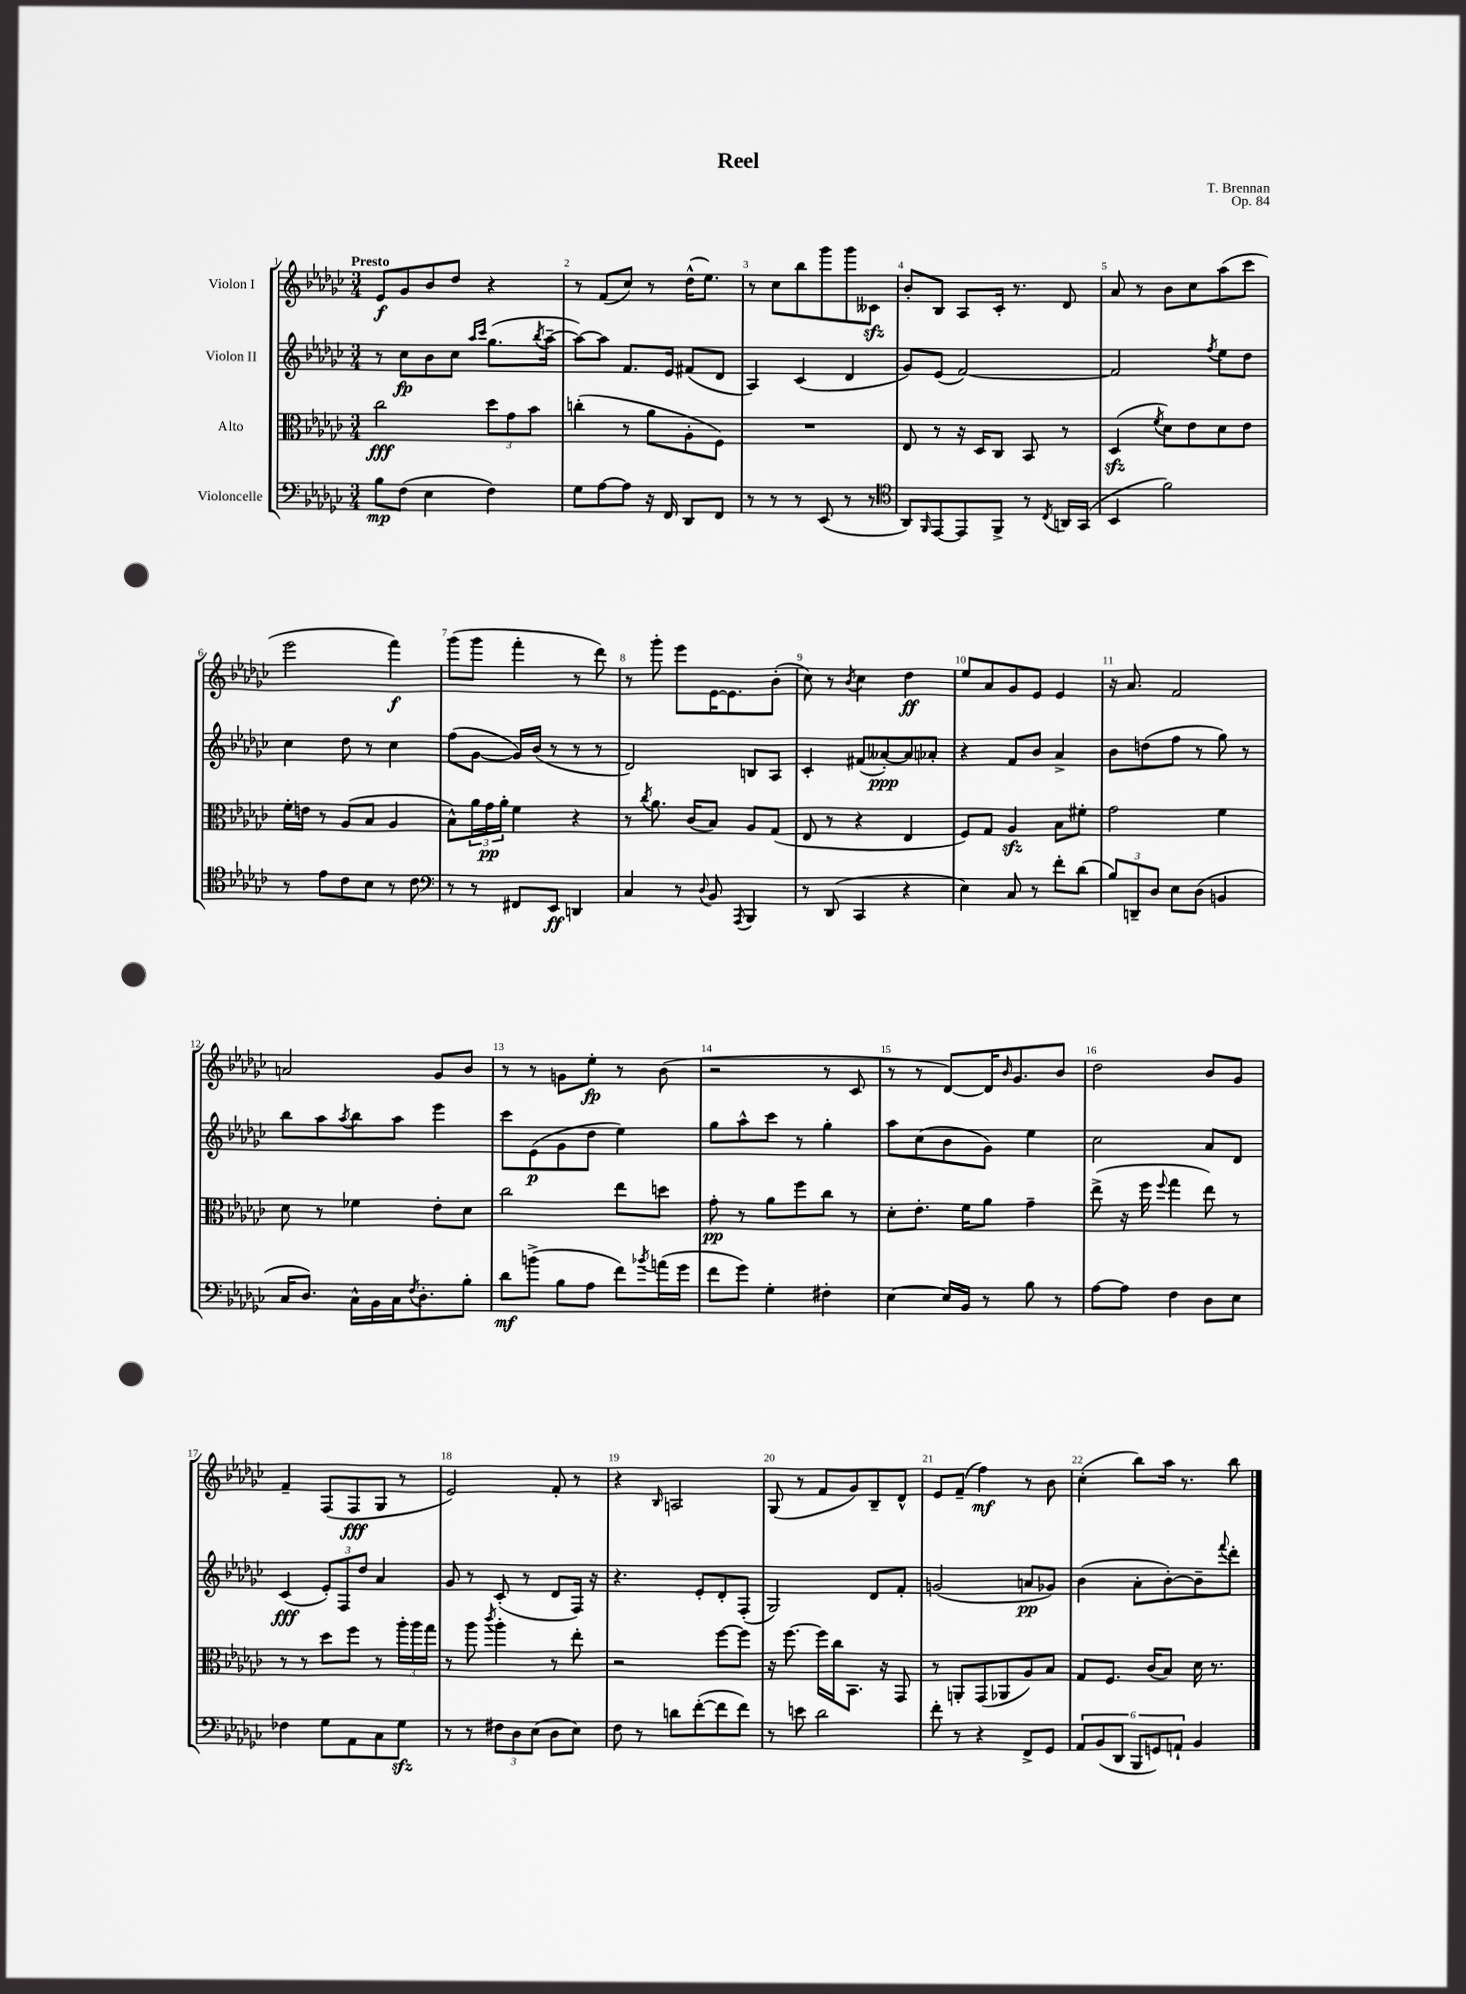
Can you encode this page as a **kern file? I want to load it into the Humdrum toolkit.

**kern	**dynam	**kern	**dynam	**kern	**dynam	**kern	**dynam
*part4	*part4	*part3	*part3	*part2	*part2	*part1	*part1
*staff4	*staff4	*staff3	*staff3	*staff2	*staff2	*staff1	*staff1
*I"Violoncelle	*	*I"Alto	*	*I"Violon II	*	*I"Violon I	*
*clefF4	*	*clefC3	*	*clefG2	*	*clefG2	*
*k[b-e-a-d-g-c-]	*	*k[b-e-a-d-g-c-]	*	*k[b-e-a-d-g-c-]	*	*k[b-e-a-d-g-c-]	*
*M3/4	*	*M3/4	*	*M3/4	*	*M3/4	*
=1	=1	=1	=1	=1	=1	=1	=1
!	!	!	!	!	!	!LO:TX:a:B:t=Presto	!
8B-\L	mp	2cc-\	fff	8r	.	8e-/L	f
(8F\J	.	.	.	8cc-\L	fp	8g-/	.
4E-\	.	.	.	8b-\	.	8b-/	.
.	.	.	.	8cc-\J	.	8dd-/J	.
.	.	.	.	16qqaa-/LL	.	.	.
.	.	.	.	16qqccc-/JJ	.	.	.
4F\)	.	12dd-\L	.	(8.gg-\L	.	4r	.
.	.	12g-\	.	.	.	.	.
.	.	12b-\J	.	.	.	.	.
.	.	.	.	8qbb-/	.	.	.
.	.	.	.	[16aa-~\Jk	.	.	.
=2	=2	=2	=2	=2	=2	=2	=2
8G-\L	.	(4ccn'\	.	8aa-\L_)	.	8r	.
[8A-\	.	.	.	8aa-\J]	.	(8f/L	.
8A-\J]	.	8r	.	8.f/L	.	8cc-/J)	.
16r	.	8a-\L	.	.	.	8r	.
16FF/	.	.	.	16e-/Jk	.	.	.
8DD-/L	.	8A-'\	.	(8f#X/L	.	(16dd-^^\KL	.
.	.	.	.	.	.	8.ee-\J)	.
8FF/J	.	8F\J)	.	8d-/J	.	.	.
=3	=3	=3	=3	=3	=3	=3	=3
8r	.	2.r	.	4A-/)	.	8r	.
8r	.	.	.	.	.	8cc-\L	.
8r	.	.	.	(4c-/	.	8bb-\	.
(8EE-/	.	.	.	.	.	8ggg-\	.
8r	.	.	.	4d-/	.	8ggg-\	.
8r	.	.	.	.	.	8c--Xzz\J	.
=4	=4	=4	=4	=4	=4	=4	=4
*clefC4	*	*	*	*	*	*	*
8AA-/L)	.	8E-/	.	8g-/L)	.	8b-'/L	.
16qqFF/	.	.	.	.	.	.	.
[8EE-/	.	8r	.	(8e-/J	.	8B-/J	.
8EE-/]	.	16r	.	[2f/)	.	8A-/L	.
.	.	16D-/KL	.	.	.	.	.
8FF^/J	.	8C-/J	.	.	.	16c-'/Jk	.
.	.	.	.	.	.	8.r	.
8r	.	8BB-/	.	.	.	.	.
8qC-/	.	.	.	.	.	.	.
16AAn/LL	.	8r	.	.	.	8d-/	.
(16GG-/JJ	.	.	.	.	.	.	.
=5	=5	=5	=5	=5	=5	=5	=5
4BB-/	.	(4D-zz/	.	2f/]	.	8a-/	.
.	.	.	.	.	.	8r	.
.	.	8qf/	.	.	.	.	.
2f\)	.	8d-\L)	.	.	.	8b-\L	.
.	.	8e-\	.	.	.	8cc-\	.
.	.	.	.	8qff/	.	.	.
.	.	8d-\	.	8ee-\L	.	(8aa-\	.
.	.	8e-\J	.	8dd-\J	.	8ccc-\J	.
!!LO:LB:g=z
=6	=6	=6	=6	=6	=6	=6	=6
8r	.	16f'\LL	.	4cc-\	.	2eee-\	.
.	.	16en\JJ	.	.	.	.	.
8e-\L	.	8r	.	.	.	.	.
8c-\	.	(8A-/L	.	8dd-\	.	.	.
8B-\J	.	8B-/J	.	8r	.	.	.
8r	.	4A-/	.	4cc-\	.	4fff\)	f
8c-\	.	.	.	.	.	.	.
=7	=7	=7	=7	=7	=7	=7	=7
*clefF4	*	*	*	*	*	*	*
8r	.	8B-^^\L)	.	(8ff\L	.	(8ggg-\L	.
8r	.	24a-\L	.	[8g-\J	.	8ggg-\J	.
.	.	24g-\	pp	.	.	.	.
.	.	24a-'\JJ	.	.	.	.	.
8FF#X/L	.	4f\	.	16g-/LL])	.	4fff'\	.
.	.	.	.	(16b-/JJ	.	.	.
8EE-/J	ff	.	.	8r	.	.	.
4DDn/	.	4r	.	8r	.	8r	.
.	.	.	.	8r	.	8ddd-\)	.
=8	=8	=8	=8	=8	=8	=8	=8
4C-/	.	8r	.	2d-/)	.	8r	.
.	.	8qcc-/	.	.	.	.	.
.	.	8.a-\	.	.	.	8ggg-'\	.
8r	.	.	.	.	.	8eee-\L	.
.	.	(16c-/KL	.	.	.	.	.
8qqD-/	.	.	.	.	.	.	.
8BB-/	.	8B-/J)	.	.	.	[16e-\K	.
.	.	.	.	.	.	8.e-\]	.
8qAAA-/	.	.	.	.	.	.	.
4BBB-/	.	8A-/L	.	8Bn/L	.	.	.
.	.	(8G-/J	.	8A-/J	.	(8b-'\J	.
=9	=9	=9	=9	=9	=9	=9	=9
8r	.	8E-/	.	4c-'/	.	8cc-\)	.
(8DD-/	.	8r	.	.	.	8r	.
.	.	.	.	.	.	8qb-/	.
4CC-/	.	4r	.	(8f#X/L	.	4cc-\	.
.	.	.	.	[8a--X'/)	ppp	.	.
4r	.	4E-/	.	8a--/]	.	4dd-\	ff
.	.	.	.	8a-X'/J	.	.	.
=10	=10	=10	=10	=10	=10	=10	=10
4E-\)	.	8F/L)	.	4r	.	8ee-/L	.
.	.	8G-/J	.	.	.	8a-/	.
8C-/	.	4A-zz/	.	8f/L	.	8g-/	.
8r	.	.	.	8b-/J	.	8e-/J	.
8f'\L	.	8B-\L	.	4a-^/	.	4e-/	.
(8d-\J	.	8f#X'\J	.	.	.	.	.
=11	=11	=11	=11	=11	=11	=11	=11
12B-/L)	.	2g-\	.	8b-\L	.	16r	.
.	.	.	.	.	.	8.a-/	.
12DDn~/	.	.	.	.	.	.	.
.	.	.	.	(8ddn\	.	.	.
12D-/J	.	.	.	.	.	.	.
8E-\L	.	.	.	8ff\J	.	2f/	.
(8D-\J	.	.	.	8r	.	.	.
4BBn/	.	4f\	.	8gg-\)	.	.	.
.	.	.	.	8r	.	.	.
!!LO:LB:g=z
=12	=12	=12	=12	=12	=12	=12	=12
16C-/KL	.	8d-\	.	8bb-\L	.	2an/	.
8.D-/J)	.	.	.	.	.	.	.
.	.	8r	.	8aa-\	.	.	.
.	.	.	.	8qaa-/	.	.	.
16C-^^\LL	.	4f-X\	.	8bb-\	.	.	.
16BB-\	.	.	.	.	.	.	.
16C-\J	.	.	.	8aa-\J	.	.	.
8qF/	.	.	.	.	.	.	.
8.D-'\	.	.	.	.	.	.	.
.	.	8e-'\L	.	4eee-\	.	8g-/L	.
8B-'\J	.	8d-\J	.	.	.	8b-/J	.
=13	=13	=13	=13	=13	=13	=13	=13
8d-\L	mf	2cc-\	.	8ccc-\L	.	8r	.
(8bn^\J	.	.	.	(8e-\	p	8r	.
8B-\L	.	.	.	8g-\	.	8gn\L	.
8A-\J	.	.	.	8dd-\J	.	8ee-'\J	fp
8f\L)	.	8ee-\L	.	4ee-\)	.	8r	.
8qb-X/	.	.	.	.	.	.	.
(16an\L	.	8ddn\J	.	.	.	(8b-\	.
16g-\JJ	.	.	.	.	.	.	.
=14	=14	=14	=14	=14	=14	=14	=14
8f\L	.	8g-'\	pp	8gg-\L	.	2r	.
8g-\J)	.	8r	.	8aa-^^\	.	.	.
4G-'\	.	8a-\L	.	8ccc-\J	.	.	.
.	.	8ff\	.	8r	.	.	.
4F#X'\	.	8cc-\J	.	4gg-'\	.	8r	.
.	.	8r	.	.	.	8c-/	.
=15	=15	=15	=15	=15	=15	=15	=15
[4E-\	.	8d-'\L	.	8aa-\L	.	8r	.
.	.	8.e-'\J	.	(8cc-\	.	8r	.
16E-/LL]	.	.	.	8b-\	.	[8d-/L)	.
16BB-/JJ	.	16f\KL	.	.	.	.	.
8r	.	8a-\J	.	8g-\J)	.	16d-/K]	.
.	.	.	.	.	.	16qqb-/	.
.	.	.	.	.	.	8.g-/	.
8B-\	.	4g-~\	.	4ee-\	.	.	.
8r	.	.	.	.	.	8b-/J	.
=16	=16	=16	=16	=16	=16	=16	=16
[8A-\L	.	(8ee-^\	.	2cc-\	.	2dd-\	.
8A-\J]	.	16r	.	.	.	.	.
.	.	16ff\	.	.	.	.	.
.	.	8qqff/	.	.	.	.	.
4F\	.	4gg-\	.	.	.	.	.
8D-\L	.	8ee-\)	.	8a-/L	.	8b-/L	.
8E-\J	.	8r	.	8d-/J	.	8g-/J	.
!!LO:LB:g=z
=17	=17	=17	=17	=17	=17	=17	=17
4F-X\	.	8r	.	(4c-/	fff	4f~/	.
.	.	8r	.	.	.	.	.
8G-\L	.	8dd-\L	.	12e-'/L)	.	(8F/L	.
.	.	.	.	12F/	.	.	.
8AA-\	.	8ff\J	.	.	.	8F/	fff
.	.	.	.	12dd-/J	.	.	.
8C-\	.	8r	.	4a-/	.	8G-/J	.
8G-zz\J	.	24aa-'\LL	.	.	.	8r	.
.	.	24aa-\	.	.	.	.	.
.	.	24gg-\JJ	.	.	.	.	.
=18	=18	=18	=18	=18	=18	=18	=18
8r	.	8r	.	8g-/	.	2e-/)	.
8r	.	8aa-\	.	8r	.	.	.
.	.	8qccc-/	.	.	.	.	.
12F#X\L	.	4aa-'\	.	(8c-'/	.	.	.
12D-\	.	.	.	.	.	.	.
.	.	.	.	8r	.	.	.
(12E-\J	.	.	.	.	.	.	.
8D-\L	.	8r	.	8d-/L	.	8f'/	.
8E-\J)	.	8ee-'\	.	16F/Jk)	.	8r	.
.	.	.	.	16r	.	.	.
=19	=19	=19	=19	=19	=19	=19	=19
8F\	.	2r	.	4.r	.	4r	.
8r	.	.	.	.	.	.	.
.	.	.	.	.	.	16qqB-/	.
8dn\L	.	.	.	.	.	2An/	.
([8f'\	.	.	.	8e-'/L	.	.	.
8f\]	.	[8ff\L	.	8d-'/	.	.	.
8f\J)	.	8ff\J]	.	(8F'/J	.	.	.
=20	=20	=20	=20	=20	=20	=20	=20
8r	.	16r	.	2G-/)	.	(8G-/	.
.	.	[8.ff\	.	.	.	.	.
8en\	.	.	.	.	.	8r	.
2d-\	.	16ff\LL]	.	.	.	8f/L	.
.	.	16cc-\J	.	.	.	.	.
.	.	8.BB-\J	.	.	.	8g-/)	.
.	.	.	.	8d-/L	.	8B-~/	.
.	.	16r	.	.	.	.	.
.	.	8GG-/	.	8f'/J	.	8d-^^/J	.
=21	=21	=21	=21	=21	=21	=21	=21
8f'\	.	8r	.	(2gn/	.	8e-/L	.
8r	.	8AAn'/L	.	.	.	(8f~/J	.
4r	.	(8GG-/	.	.	.	4ff\)	mf
.	.	8AA-X/	.	.	.	.	.
8FF^/L	.	8A-/)	.	8an/L	pp	8r	.
8GG-/J	.	8B-/J	.	8g-X/J)	.	8b-\	.
=22	=22	=22	=22	=22	=22	=22	=22
12AA-/L	.	8G-/L	.	(4b-\	.	(4cc-'\	.
(12BB-/	.	.	.	.	.	.	.
.	.	8.F/J	.	.	.	.	.
12DD-/J	.	.	.	.	.	.	.
12BBB-/L	.	.	.	8a-'\L	.	8bb-\L)	.
.	.	(16c-/KL	.	.	.	.	.
12GGn/)	.	.	.	.	.	.	.
.	.	8B-/J)	.	[8b-'\)	.	16aa-\Jk	.
12AAn`/J	.	.	.	.	.	.	.
.	.	.	.	.	.	8.r	.
4BB-/	.	16d-\	.	8b-~\]	.	.	.
.	.	8.r	.	.	.	.	.
.	.	.	.	8qqfff/	.	.	.
.	.	.	.	8ddd-'\J	.	8bb-\	.
==	==	==	==	==	==	==	==
*-	*-	*-	*-	*-	*-	*-	*-
